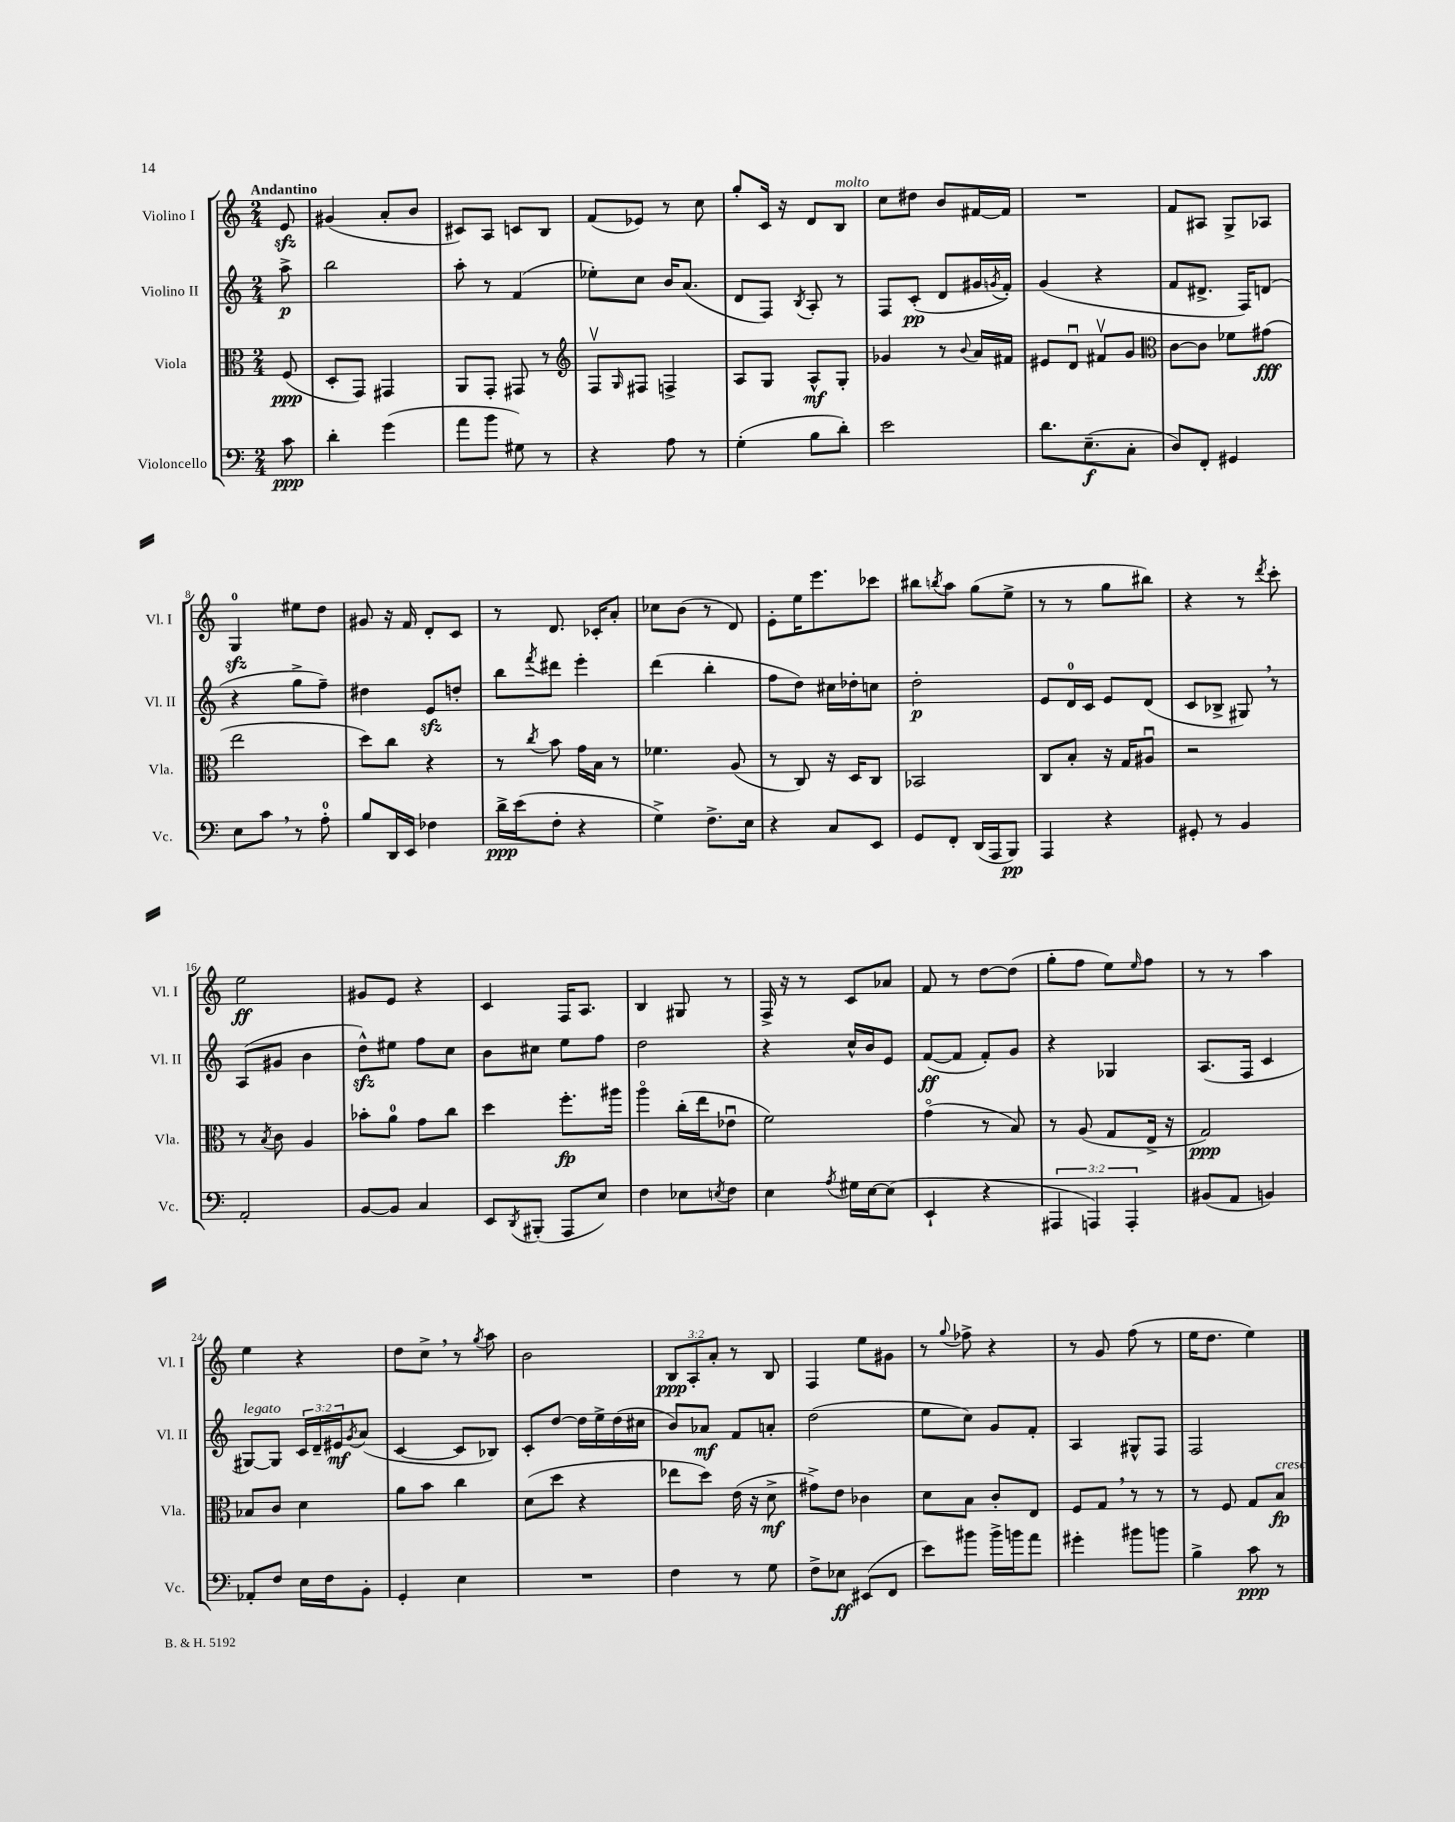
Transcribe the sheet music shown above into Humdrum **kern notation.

**kern	**kern	**kern	**kern
*staff4	*staff3	*staff2	*staff1
*clefF4	*clefC3	*clefG2	*clefG2
*k[]	*k[]	*k[]	*k[]
*M2/4	*M2/4	*M2/4	*M2/4
8c	(8F	8aa^	8e
=	=	=	=
4d'	8D'	2bb	(4g#
.	8GG)	.	.
(4g	4GG#	.	8a'
.	.	.	8b
=	=	=	=
8a	8AA	8aa'	8c#)
8b	8GG'	8r	8A
8G#)	8GG#	(4f	8c
8r	8r	.	8B
=	=	=	=
*	*clefG2	*	*
4r	8Fv	8ee-')	(8f
.	16qqG	.	.
.	8F#	8cc	8e-)
8A	4F^	16b	8r
.	.	(8.a	.
8r	.	.	8cc
=	=	=	=
(4G'	8A	8d	8gg'
.	8G	8F)	16c
.	.	.	16r
.	.	8qB	.
8B	8A^^	8A'	8d
8d')	8G'	8r	8B
=	=	=	=
2e	4g-	8F	8cc
.	.	(8c'	8dd#
.	8r	8d	8b
.	8qqb	.	.
.	16a	16g#	[16f#
.	.	8qg	.
.	16f#	16f')	16f#]
=	=	=	=
8.d	8e#	(4g	2r
.	8du	.	.
(8.E~	.	.	.
.	8f#v	4r	.
8C'	8g	.	.
=	=	=	=
*	*clefC3	*	*
8D)	[8c	8f	8f
8FF'	8c]	8.d#^	8A#
4GG#	8f-	.	8G^
.	.	16F)	.
.	(8g#	(8d	8A-
=	=	=	=
8E	2ee	4r	4G
8c	.	.	.
8r	.	8gg^	8ee#
8A'	.	8ff~)	8dd
=	=	=	=
8B	8dd)	4dd#	8g#
16DD	8cc	.	16r
16EE	.	.	16f
4F-	4r	8e	8d'
.	.	8dd'	8c
=	=	=	=
16d^	8r	8bb	8r
(16e	.	.	.
.	8qcc	8qfff	.
8F'	8b	8ddd#	8.d
4r	16g	4eee'	.
.	16B	.	16c-'
.	8r	.	8a'
=	=	=	=
4G^)	4.f-	(4ddd	8cc-
.	.	.	(8b
8.F^	.	4bb'	8r
.	(8A	.	8d)
16E	.	.	.
=	=	=	=
4r	8r	8ff	8e'
.	8C)	8dd)	16ee
.	.	.	8.eee
8C	16r	16cc#	.
.	16D	16dd-'	.
8EE	8C	8cc	8ccc-
=	=	=	=
8GG	2BB-	2dd'	8bb#
.	.	.	8qbb
8FF'	.	.	8aa
(16DD	.	.	(8gg
16AAA	.	.	.
8BBB)	.	.	8ee^
=	=	=	=
4AAA	8C	8e	8r
.	8B'	16d	8r
.	.	16c	.
4r	16r	8e	8gg
.	16G	.	.
.	8A#u	(8d	8bb#)
=	=	=	=
8GG#'	2r	8c	4r
8r	.	8B-^	.
4BB	.	8G#)	8r
.	.	.	8qddd
.	.	8r	8ccc'
=	=	=	=
2AA'	8r	(8A	2ee
.	8qB	.	.
.	8c	8g#	.
.	4A	4b	.
=	=	=	=
[8BB	8b-'	8dd^^)	8g#
8BB]	8a	8ee#	8e
4C	8g	8ff	4r
.	8cc	8cc	.
=	=	=	=
8EE	4dd	8b	4c
8qDD	.	.	.
(8BBB#'	.	8cc#	.
8AAA	8.ff'	8ee	16F
.	.	.	8.A
8E)	.	8ff	.
.	16aa#	.	.
=	=	=	=
4F	4aao	2dd	4B
8E-	(16cc'	.	8G#
.	16ee	.	.
8qE	.	.	.
8F	8e-u	.	8r
=	=	=	=
4E	2f)	4r	16F^
.	.	.	16r
.	.	.	8r
8qA	.	.	.
16G#	.	16cc^^	8c
[16E	.	16b	.
(8E]	.	8e	8a-
=	=	=	=
4EE`	(4go	([8f	8f
.	.	8f]	8r
4r	8r	8f')	[8dd
.	8B)	8g	(8dd]
=	=	=	=
6AAA#	8r	4r	8gg'
.	(8A	.	8ff
6AAA)	.	.	.
.	8G	4G-	8ee)
6AAA'	.	.	.
.	.	.	16qqee
.	16E^	.	8ff
.	16r	.	.
=	=	=	=
(8BB#	2G)	(8.A	8r
8AA	.	.	8r
.	.	16F	.
4BB)	.	4c	4aa
=	=	=	=
8AA-'	8B-	[8G#)	4ee
8F	8c	8G#]	.
16E	4d	24c	4r
.	.	24d~	.
16F	.	.	.
.	.	24e#	.
.	.	8qg	.
8BB'	.	(8a	.
=	=	=	=
4GG'	8a	[4c	8dd
.	8b	.	8cc^
4E	4cc	8c]	8r
.	.	.	8qgg
.	.	8B-)	8aa
=	=	=	=
2r	(8d	8c'	2b
.	8dd	[8dd	.
.	4r	16dd]	.
.	.	16ee^	.
.	.	(16dd	.
.	.	16cc#	.
=	=	=	=
4F	8ee-	8b)	12B
.	.	.	12A'
.	8dd)	8a-	.
.	.	.	12a'
8r	(16e	8f	8r
.	16r	.	.
8G	8d^	8a'	8B
=	=	=	=
8F^	8g#^)	(2dd	4F
8E-	8e	.	.
(8EE#	4c-	.	8ee
8FF	.	.	8g#
=	=	=	=
8e)	8d	8ee	8r
.	.	.	8qqgg
8b#	8B	8cc)	8ff-^
16b#^	8c'	8g	4r
16b	.	.	.
8a	8E	8f'	.
=	=	=	=
4g#'	8F	4A	8r
.	8G	.	8g
8b#	8r	8G#^^	(8ff
8b	8r	8F	8r
=	=	=	=
4B^	8r	2F	16ee
.	.	.	8.dd
.	8F	.	.
8c	8G	.	4ee)
8r	8B	.	.
==	==	==	==
*-	*-	*-	*-
